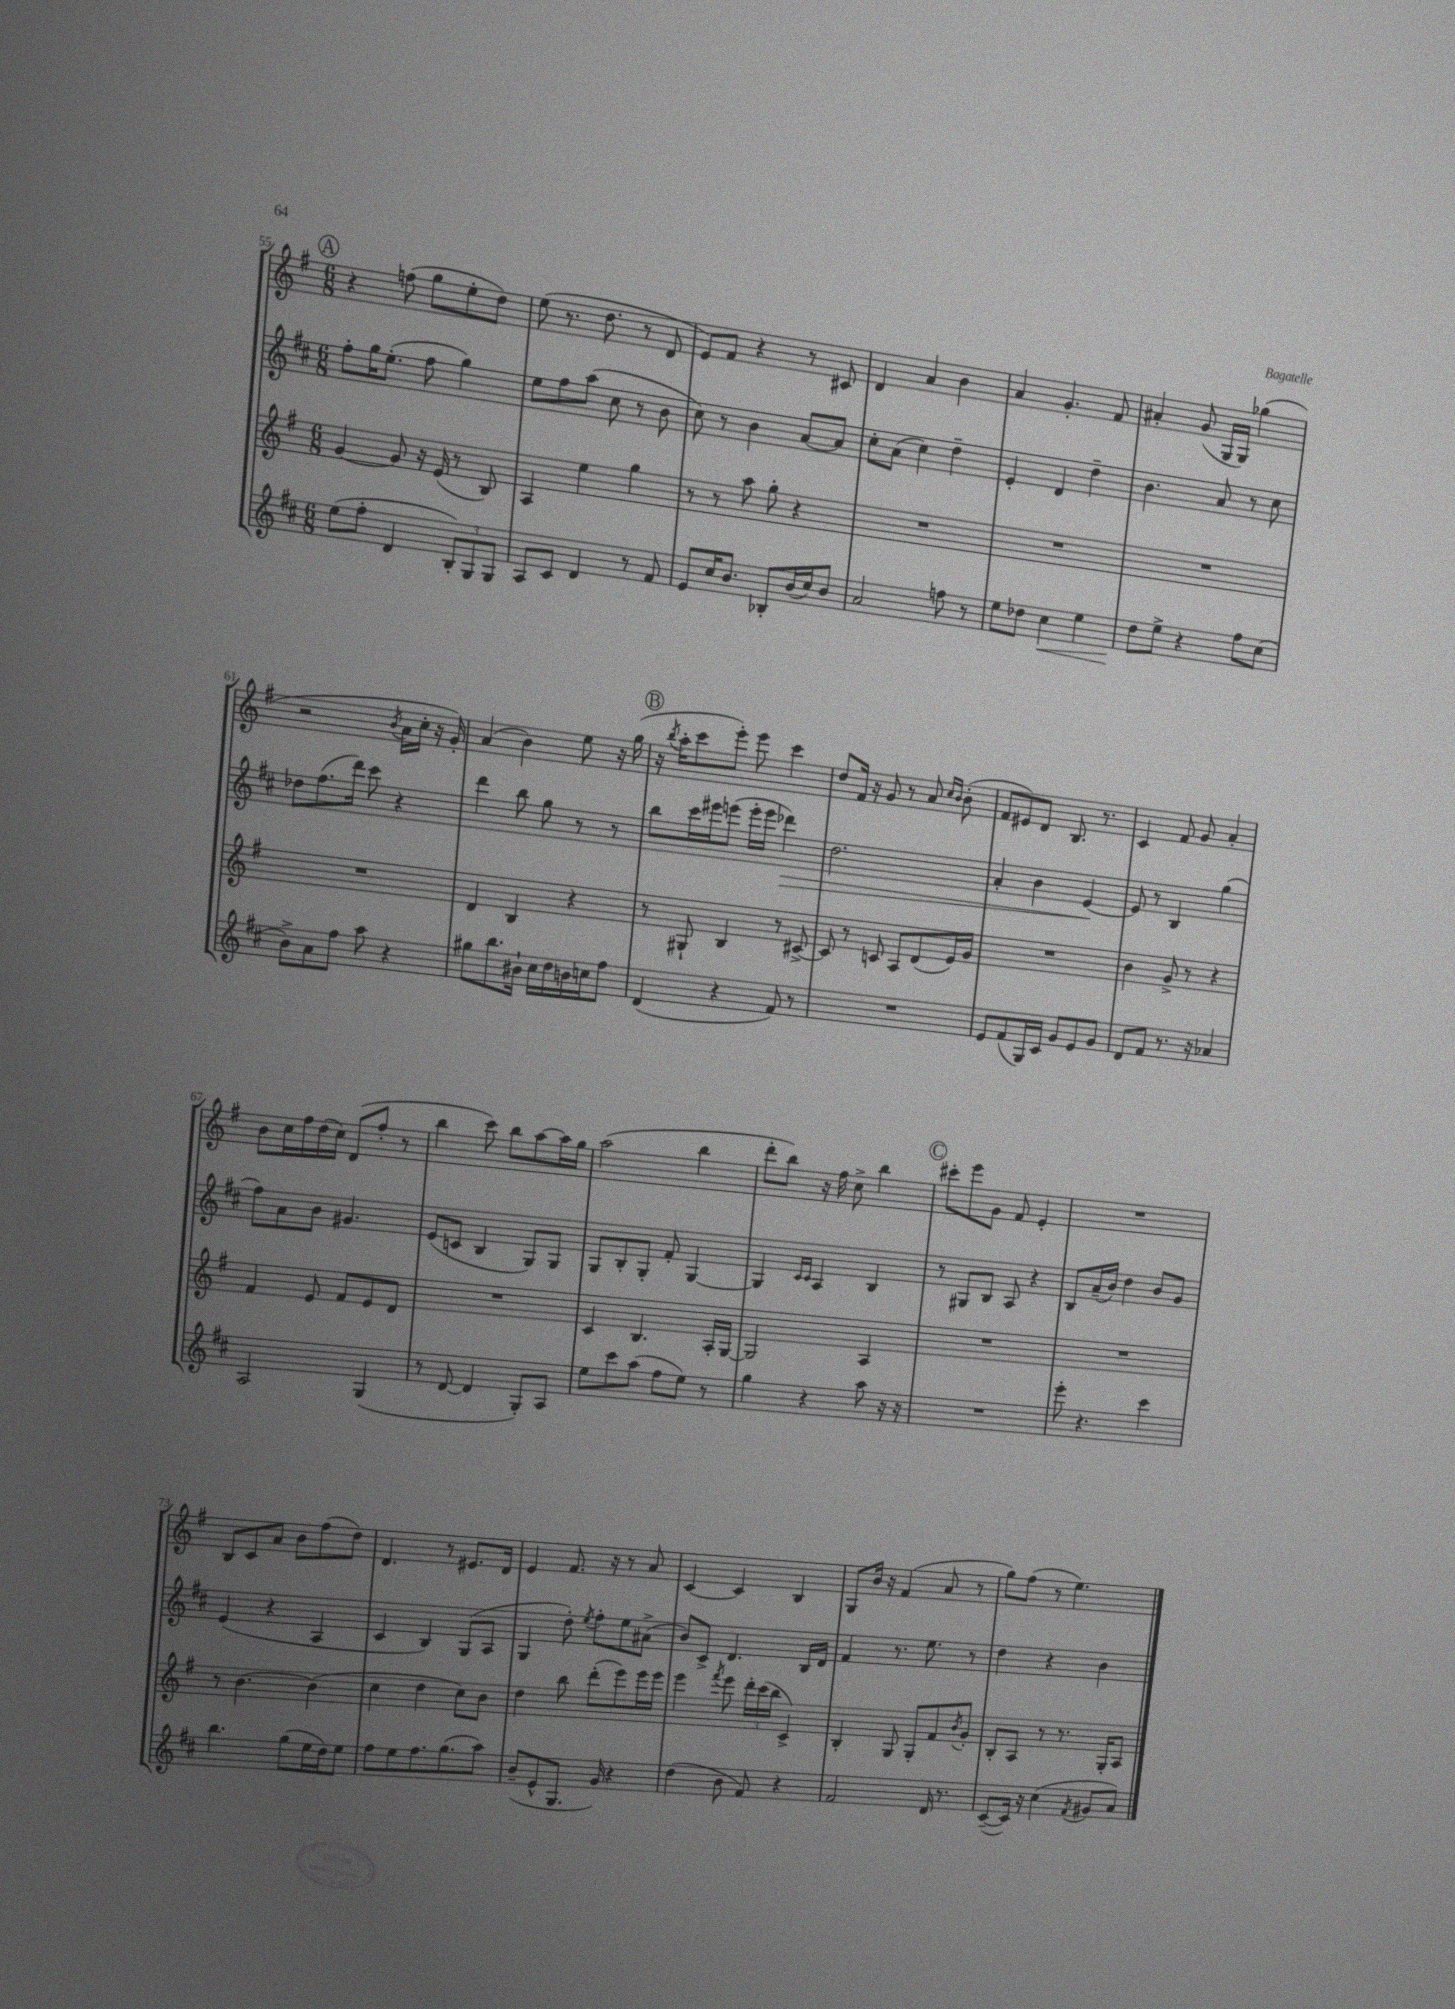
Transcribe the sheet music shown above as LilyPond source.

<<
\new StaffGroup <<
\new Staff = "s0" {
    \clef treble \key g \major \numericTimeSignature \time 6/8
    \mark \markup { \circle "A" } r4 f''8( g''8 e''8-. d''8) |
    e''8( r8. d''8. r8 d'8 |
    e'8) fis'8 r4 r8 cis'8 |
    d'4 a'4 b'4 |
    a'4 g'4.-. fis'8 |
    ais'4-. g'8( g16 g16) ges''4( |
    r2 \acciaccatura { b'8 } a'16 c''16-. r16 g'16-.) |
    a'4( b'4) e''8 r16 g''16( |
    \mark \markup { \circle "B" } r16 \acciaccatura { b''8 } a''16-. c'''8 e'''8-.) e'''8 c'''4 |
    d''8 fis'16 r16 g'8 r8 a'8 \grace { c''16 b'16 } b'8-.( |
    fis'8 eis'8) d'8 b8. r8. |
    c'4 fis'8 g'8 a'4-. |
    b'8 c''16 fis''16 d''16( c''16) d'8( fis''8-. r8 |
    b''4 c'''8) b''8 a''8~ a''16 g''16 |
    a''2( b''4 |
    d'''8-. b''8) r16 fis''16 c''8-> b''4 |
    \mark \markup { \circle "C" } cis'''8-. e'''8 g'8 fis'8 e'4-. |
    R2. |
    b8 c'8 a'8 b'8 fis''8( d''8) |
    d'4. r8 eis'8. d'16 |
    e'4 fis'8. r16 r8 a'8 |
    c'4~ c'4 b4 |
    g8 b'16 r16 fis'4( a'8 r8 |
    g''8) fis''8( r8 e''4.) \bar "|." |
}
\new Staff = "s1" {
    \clef treble \key d \major \numericTimeSignature \time 6/8
    \mark \markup { \circle "A" } fis''8-. g''16 e''8.-.( fis''8 g''4) |
    e''8 fis''8 a''8( cis''8 r8 b'8 |
    cis''8) r8 b'4 a'8~ a'8 |
    cis''8-. a'8( cis''4) d''4-- |
    e'4-. d'4 d''4-- |
    b'4. a'8 r8 cis''8 |
    des''8 fis''8.( d'''16) cis'''8 r4 |
    d'''4 b''8 g''8 r8 r8 |
    \mark \markup { \circle "B" } b''8 cis'''16 eis'''16 e'''8( e'''16-. e'''16 des'''4\>) |
    d''2. |
    a'4-. b'4 e'4~\! |
    e'8 r8 b4 g''4( |
    fis''8) a'8 b'8 gis'4. |
    e'8( c'8 b4 g8) g8 |
    g8 b8-. g8-. fis'8-. g4~ |
    g4 \grace { cis'16 cis'16 } a4 b4 |
    \mark \markup { \circle "C" } r8 gis8 b8 a8 r4 |
    b8 a'16--( b'16) d''4 b'8 g'8 |
    e'4( r4 a4 |
    cis'4 b4) g8( a8 |
    g4 d''8-.) \acciaccatura { e''8 } fis''8-. e''8 ais'8->( |
    b'8) cis'8-> d'4. b16 d'16 |
    fis'4 r8. e''8. r8 |
    d''4 r4 b'4 \bar "|." |
}
\new Staff = "s2" {
    \clef treble \key g \major \numericTimeSignature \time 6/8
    \mark \markup { \circle "A" } g'4~ g'8 r16 e'16( r8 b8) |
    a4 e''4 g''4 |
    r8 r8 a''8 g''8-. r4 |
    R2. |
    R2. |
    R2. |
    R2. |
    d'4 b4 r4 |
    \mark \markup { \circle "B" } r8 gis8-! b4 r8 cis'8~-> |
    cis'8 r8 c'8 a8 d'8( e'16) g'16 |
    R2. |
    b'4 g'8-> r8 r4 |
    fis'4 e'8 fis'8 e'8 d'8 |
    R2. |
    c'4 b4. a16-. g16~ |
    g2 a4 |
    \mark \markup { \circle "C" } R2. |
    R2. |
    r8 b'4.~ b'4( |
    c''4 d''4 c''8) b'8 |
    d''4 b''8 d'''8-.( e'''8) e'''16 e'''16 |
    e'''4 \acciaccatura { fis'''8 } e'''8 \tuplet 3/2 { d'''16-. c'''16( b''16 } c'4->) |
    b4-. g8 g8-. fis'8 \acciaccatura { b'8 } g'8-. |
    b8-. a8 r8 r8. g16-. a8 \bar "|." |
}
\new Staff = "s3" {
    \clef treble \key d \major \numericTimeSignature \time 6/8
    \mark \markup { \circle "A" } e''8( fis''8-. d'4 \tuplet 3/2 { b8-.) g8 g8 } |
    a8 cis'8 d'4 r8 fis'8 |
    e'8 cis''16 b'8. bes8-. b'16( cis''16) b'8 |
    a'2 f''8 r8 |
    e''8 des''8 cis''4\< e''4 |
    d''8\! e''8-> r4 fis''8 cis''8( |
    b'8->) a'8 fis''8 a''8 r4 |
    gis''8 b''8. bis'16-! cis''16 d''16 b'16 c''16 fis''8 |
    \mark \markup { \circle "B" } d'4( r4 fis'8) r8 |
    R2. |
    e'8 fis'8( g16) cis'16 g'8 e'8 g'8 |
    d'8 fis'8 r8. r16 aes'4 |
    a2 g4( |
    r8 d'8~ d'4 g8-.) a8 |
    e''8 cis'''8 a''8( fis''8 e''8) r8 |
    g''4 r4 a''8 r16 r16 |
    \mark \markup { \circle "C" } R2. |
    e'''8-. r4. cis'''4 |
    b''4. g''8( e''16 d''16) e''8 |
    fis''8 e''8 fis''8. g''8.( a''8) |
    b'8--( e'8-^ g8. g'16) r4 |
    d''4( b'8 fis'8) r4 |
    fis'2 d'16 r8. |
    cis'8~--( cis'16) r16 cis''4( \acciaccatura { fis'8 } gis'8 a'8) \bar "|." |
}
>>
>>
\layout { \context { \Score currentBarNumber = #55 } }
